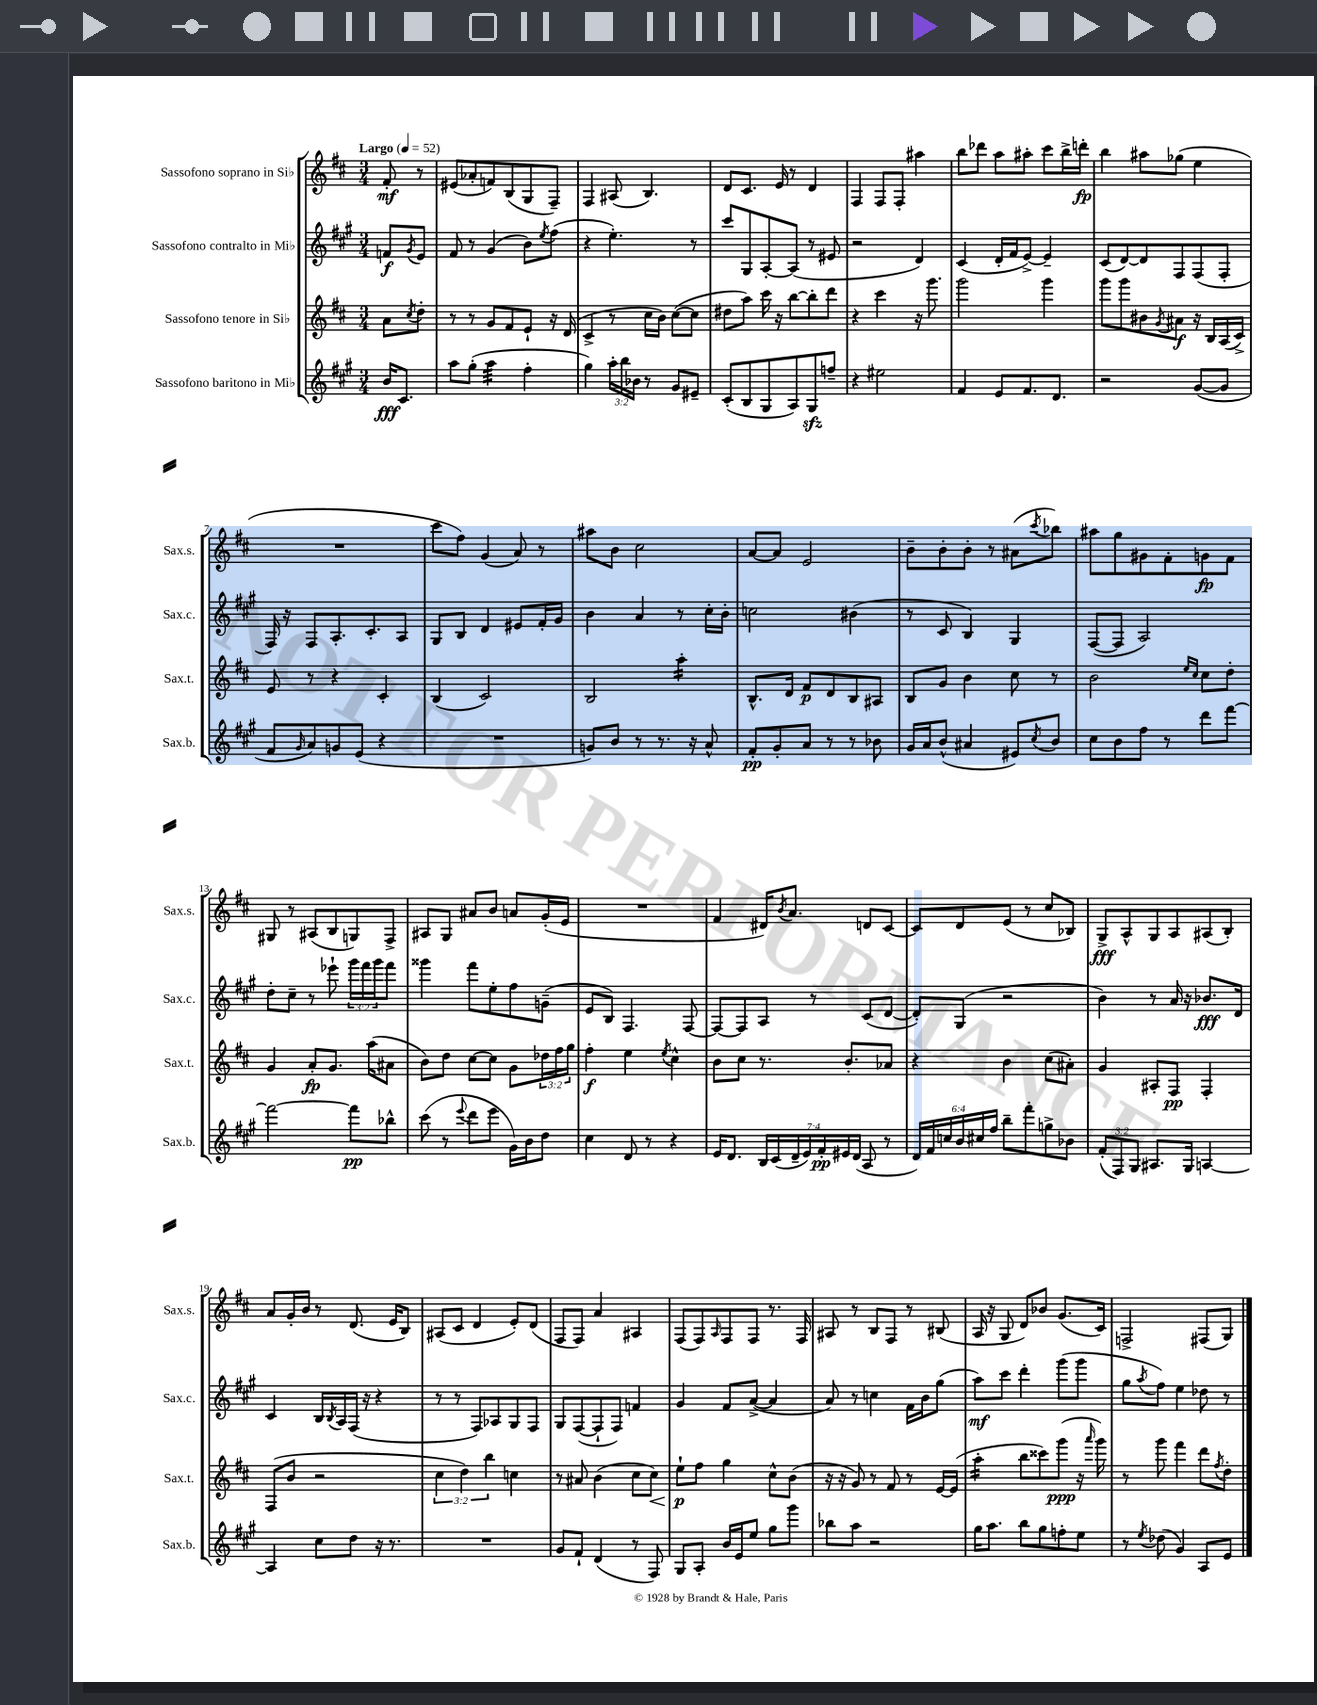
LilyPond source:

<<
\new StaffGroup <<
\new Staff = "s0" \with { instrumentName = "Sassofono soprano in Sib" shortInstrumentName = "Sax.s." } {
    \clef treble \key d \major \numericTimeSignature \time 3/4 \partial 4 \tempo "Largo" 4 = 52
    fis'8-.\mf r8 |
    eis'8( aes'8-. f'8) b8( g8 fis8--) |
    fis4 ais8( b4.) |
    d'8 cis'8. e'16 r8 d'4 |
    fis4 fis8 fis8-. ais''4 |
    b''8 des'''8 a''8 ais''8-. cis'''8 b''16-> d'''16-.\fp |
    b''4 ais''8 ges''8( e''4 |
    R2. |
    cis'''8 fis''8) g'4( a'8) r8 |
    ais''8 b'8 cis''2 |
    a'8~ a'8 e'2 |
    b'8-- b'8-. b'8-. r8 ais'8( \acciaccatura { cis'''8 } bes''8) |
    ais''8 g''8 gis'8 fis'8-. g'8\fp fis'8 |
    gis8 r8 ais8( b8 g8) fis8-> |
    ais8 g8 ais'8 b'8 a'8 g'16-.( e'16 |
    R2. |
    fis'4 dis'16) \acciaccatura { b'8 } a'8. d'8 cis'8~ |
    cis'8 d'8 e'8( r8 cis''8 bes8) |
    g8->\fff a8-^ g8 a8 ais8( b8-.) |
    a'8 g'16-. b'16 r8 d'8.( e'16 b8) |
    ais8( cis'8 d'4 e'8-.) d'8( |
    fis8 fis8) a'4 ais4 |
    fis8( fis8) \grace { a16 } fis8 fis8 r8. fis16 |
    ais8 r8 b8 fis8 r8 bis8( |
    a16 r16 g8 d'8) bes'8 g'8.( cis'16) |
    f2-> fis8( g8) \bar "|." |
}
\new Staff = "s1" \with { instrumentName = "Sassofono contralto in Mib" shortInstrumentName = "Sax.c." } {
    \clef treble \key a \major \numericTimeSignature \time 3/4 \override Staff.TupletNumber.text = #tuplet-number::calc-fraction-text \partial 4
    f'8\f \acciaccatura { gis'8 } e'8 |
    fis'8 r8 gis'4( b'8) \acciaccatura { e''8 } fis''8( |
    r4 e''4.-.) r8 |
    cis'''8 gis8 a8~-. a8( r8 eis'8 |
    r2 d'4) |
    cis'4( d'16-. fis'16 e'8~->) e'4-- |
    cis'8( d'8~) d'8 fis8 fis8( fis8-. |
    fis16) r16 fis8 a8.-. cis'8.-. a8 |
    gis8 b8 d'4 eis'8 fis'16-. gis'16 |
    b'4 a'4 r8 cis''16-. b'16-. |
    c''2 bis'4( |
    r8 cis'8 b4) gis4 |
    fis8~( fis8 a2) |
    d''8-. cis''8-- r8 ees'''8-! \tuplet 3/2 { gis'''16 fis'''16 gis'''16 } fis'''8 |
    gisis'''4 fis'''8 e''8-. fis''8 g'8--( |
    e'8 b8) fis4. fis8~ |
    fis8~ fis8 a8 r8 cis'8( d'8~ |
    d'8-.) gis8( r2 |
    b'4) r8 a'16 r16 bes'8.\fff d'16 |
    cis'4 b16 \acciaccatura { b8 } a16 fis16( r16 r4 |
    r8 r8 fis8) aes8 gis8 fis8 |
    gis8 fis8~( fis8-! fis8) f'4 |
    gis'4 fis'8 a'8~->( a'4 |
    a'8) r8 c''4 fis'16 b'16 gis''8( |
    a''8\mf) cis'''8 d'''4-. gis'''8( gis'''8 |
    gis''8 \acciaccatura { a''8 } fis''8) e''4 des''8 r8 \bar "|." |
}
\new Staff = "s2" \with { instrumentName = "Sassofono tenore in Sib" shortInstrumentName = "Sax.t." } {
    \clef treble \key d \major \numericTimeSignature \time 3/4 \override Staff.TupletNumber.text = #tuplet-number::calc-fraction-text \partial 4
    a'8 \acciaccatura { cis''8 } d''8-. |
    r8 r8 g'8 fis'8 e'8-! r16 d'16( |
    cis'4-> r8 cis''16 b'16) cis''8~( cis''8 |
    dis''8 a''8) cis'''16 r16 b''8~ b''8-. d'''8 |
    r4 cis'''4 r16 g'''8. |
    g'''2 g'''4 |
    g'''8 g'''8 bis'8 \acciaccatura { g'8 } ais'8\f r16 b16 a16( cis'16->) |
    e'8 r8 r4 cis'4-. |
    b4( cis'2) |
    b2 a''4:16-. |
    b8.-^ d'16 fis'8\p d'8 b8 ais8 |
    b8 g'8 b'4 cis''8 r8 |
    b'2 \grace { e''16 cis''16 } cis''8 d''8-. |
    g'4 a'8-.\fp g'8. a''16( ais'8 |
    b'8) d''8 cis''8~ cis''8 g'8 \tuplet 3/2 { des''16 fis''16 g''16 } |
    fis''4-.\f e''4 \acciaccatura { e''8 } cis''4-^ |
    b'8 cis''8 r8. b'8.-. aes'8 |
    r4 b'4 cis''8( ais'8-.) |
    g'4 ais8-. fis8\pp fis4-. |
    fis8( b'8 r2 |
    \tuplet 3/2 { cis''4 d''4) b''4 } c''4 |
    r8 ais'8 b'4( cis''8 cis''8\<) |
    e''8-!\p\! fis''8 g''4 cis''8-^ b'8( |
    r16 r16 g'8) r8 fis'8 r8 e'16~ e'16( |
    a''4:16-. b''8 cisis'''8) g'''8\ppp( r16 \grace { a'''16 } g'''16) |
    r8 g'''8 fis'''4 d'''8 \acciaccatura { fis''8 } d''8-. \bar "|." |
}
\new Staff = "s3" \with { instrumentName = "Sassofono baritono in Mib" shortInstrumentName = "Sax.b." } {
    \clef treble \key a \major \numericTimeSignature \time 3/4 \override Staff.TupletNumber.text = #tuplet-number::calc-fraction-text \partial 4
    b'16\fff cis'8. |
    a''8 gis''8-.( a''4:32 fis''4-. |
    gis''4) \tuplet 3/2 { a''16-. b''16 bes'16 } r8 gis'8 eis'8-- |
    cis'8-.( b8 gis8 a8) gis8\sfz f''8-- |
    r4 eis''2 |
    fis'4 e'8 fis'8. d'8. |
    r2 gis'8~( gis'8 |
    fis'8 \grace { gis'16 } a'8) g'8 e'8( r4 |
    R2. |
    g'8) b'8 r8 r8. r16 a'8-^ |
    fis'8-.\pp gis'8-. a'8 r8 r8 bes'8 |
    gis'16 a'16 b'8-^( ais'4 eis'8) \acciaccatura { cis''8 } b'8 |
    cis''8 b'8 fis''8 r8 d'''8 fis'''8~ |
    fis'''2~ fis'''8\pp bes''8-^ |
    cis'''8( r8 \appoggiatura { e'''8 } d'''8 e'''8 gis'16) b'16 d''8 |
    cis''4 d'8 r8 r4 |
    e'16 d'8. \tuplet 7/4 { b16 cis'16( d'16-- e'16) fis'16-.\pp eis'16 d'16( } a8 r8 |
    \tuplet 6/4 { d'16) fis'16 c''16 b'16 cis''16 fis''16 } b''8-- fis'''8-. g''8-> bes'8 |
    \tuplet 3/2 { fis'8-.( fis8) gis8 } ais8. gis16 a4~ |
    a4 cis''8 d''8 r16 r8. |
    R2. |
    gis'8 fis'8-! d'4( r8 fis8) |
    gis8 a8-. b'16 e'16 e''8 gis''8 gis'''8 |
    bes''8 a''8 r2 |
    gis''16 a''8. b''8 gis''8 f''8-. e''8 |
    r8 \acciaccatura { e''8 } des''8( gis'4) a8 e'8 \bar "|." |
}
>>
>>
